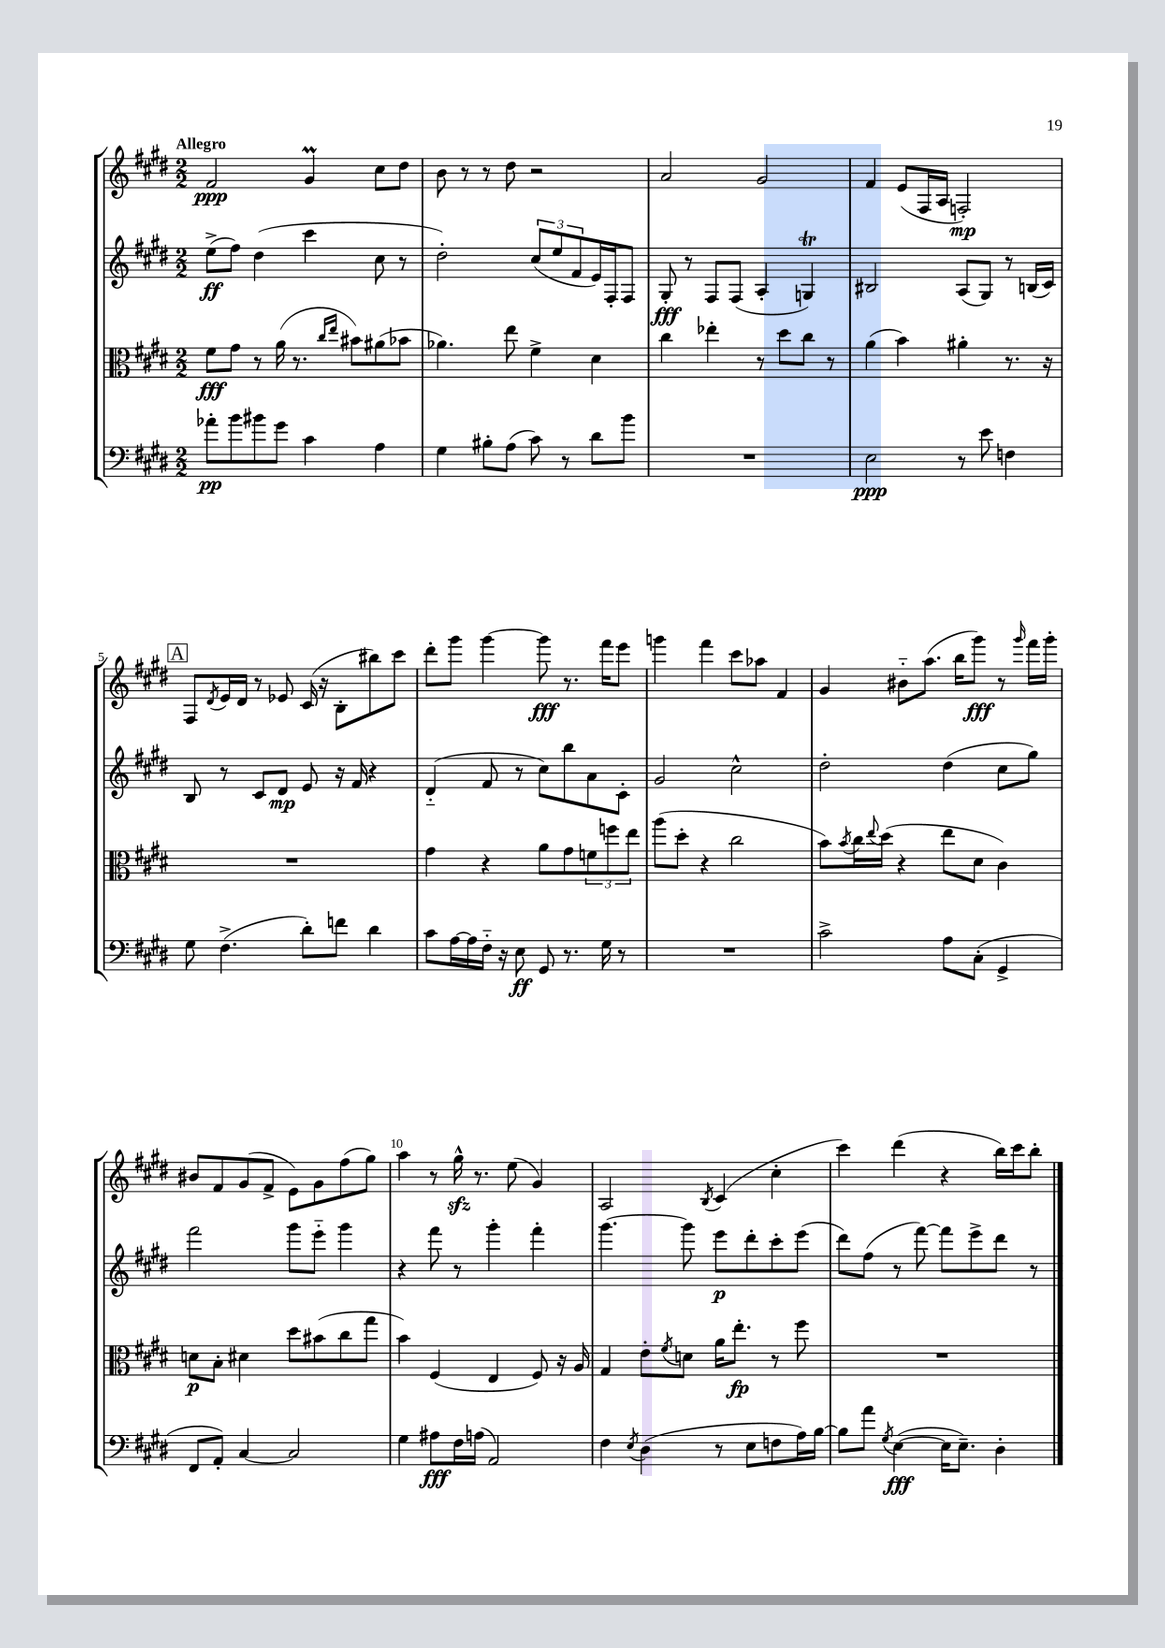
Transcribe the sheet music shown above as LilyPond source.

<<
\new StaffGroup <<
\new Staff = "s0" {
    \clef treble \key e \major \numericTimeSignature \time 2/2 \tempo "Allegro"
    fis'2\ppp gis'4\prall cis''8 dis''8 |
    b'8 r8 r8 dis''8 r2 |
    a'2 gis'2 |
    fis'4 e'8( fis16 a16 f2-.\mp) |
    \mark \markup { \box "A" } fis8 \acciaccatura { dis'8 } e'16 dis'16 r8 ees'8 cis'16( r16 b8-. bis''8) cis'''8 |
    dis'''8-. gis'''8 gis'''4~ gis'''8\fff r8. fis'''16 e'''8 |
    g'''4 fis'''4 cis'''8 aes''8 fis'4 |
    gis'4 bis'8-_ a''8.( b''16 gis'''8\fff) r8 \grace { gis'''16 } fis'''16 gis'''16-. |
    bis'8 fis'8 gis'8( fis'8-> e'8) gis'8 fis''8( gis''8) |
    a''4 r8 gis''16-^\sfz r8. e''8( gis'4) |
    a2 \acciaccatura { b8 } cis'4( cis''4-. |
    cis'''4) dis'''4( r4 b''16) cis'''16 b''8-. \bar "|." |
}
\new Staff = "s1" {
    \clef treble \key e \major \numericTimeSignature \time 2/2
    e''8->\ff( fis''8) dis''4( cis'''4 cis''8 r8 |
    dis''2-.) \tuplet 3/2 { cis''8( e''8 fis'8 } e'16) fis16-. fis8 |
    gis8-.\fff r8 fis8 fis8( a4-. g4\trill) |
    bis2 a8( gis8) r8 b16( cis'16) |
    \mark \markup { \box "A" } b8 r8 cis'8 dis'8\mp e'8 r16 fis'16 r4 |
    dis'4-_( fis'8 r8 cis''8) b''8 a'8 cis'8-. |
    gis'2 cis''2-^ |
    dis''2-. dis''4( cis''8 gis''8) |
    fis'''2 gis'''8 e'''8-_ gis'''4 |
    r4 fis'''8 r8 gis'''4-. fis'''4-. |
    gis'''4.~ gis'''8 e'''8\p dis'''8-. cis'''8-. e'''8( |
    dis'''8) fis''8( r8 fis'''8~) fis'''8 e'''8-> dis'''8 r8 \bar "|." |
}
\new Staff = "s2" {
    \clef alto \key e \major \numericTimeSignature \time 2/2
    fis'8\fff gis'8 r8 a'16( r8. \grace { cis''16 e''16 } bis'8) ais'8( bes'8 |
    aes'4.) e''8 fis'4-> dis'4 |
    cis''4 ees''4-. r8 dis''8 cis''8 r8 |
    a'4( b'4) ais'4-. r8. r16 |
    \mark \markup { \box "A" } R1 |
    gis'4 r4 a'8 gis'8 \tuplet 3/2 { f'8 f''8 e''8 } |
    a''8( dis''8-. r4 cis''2 |
    b'8) \acciaccatura { b'8 } cis''16 \appoggiatura { e''8 } dis''16( r4 e''8 dis'8 cis'4) |
    d'8\p b8-. dis'4 dis''8 bis'8( cis''8 gis''8 |
    b'4) fis4( e4 fis8) r16 a16 |
    gis4 e'8-. \acciaccatura { fis'8 } d'8 a'16 e''8.-.\fp r8 fis''8 |
    R1 \bar "|." |
}
\new Staff = "s3" {
    \clef bass \key e \major \numericTimeSignature \time 2/2
    aes'8-.\pp b'8 bis'8 gis'8 cis'4 a4 |
    gis4 bis8-. a8( cis'8) r8 dis'8 b'8 |
    R1 |
    e2\ppp r8 e'8 f4 |
    \mark \markup { \box "A" } gis8 fis4.->( dis'8-.) f'8 dis'4 |
    cis'8 a16~ a16 fis16-_ r16 e8\ff gis,8 r8. gis16 r8 |
    R1 |
    cis'2-> a8 cis8-.( gis,4-> |
    fis,8 a,8-.) cis4~ cis2 |
    gis4 ais8\fff fis16 a16( a,2) |
    fis4 \acciaccatura { e8 } dis4( r8 e8 f8 a16) b16~ |
    b8 a'8 \acciaccatura { gis8 } e4~\fff( e16 e8.--) dis4-. \bar "|." |
}
>>
>>
\layout { \context { \Score \override BarNumber.break-visibility = ##(#f #t #t) barNumberVisibility = #(every-nth-bar-number-visible 5) } }
